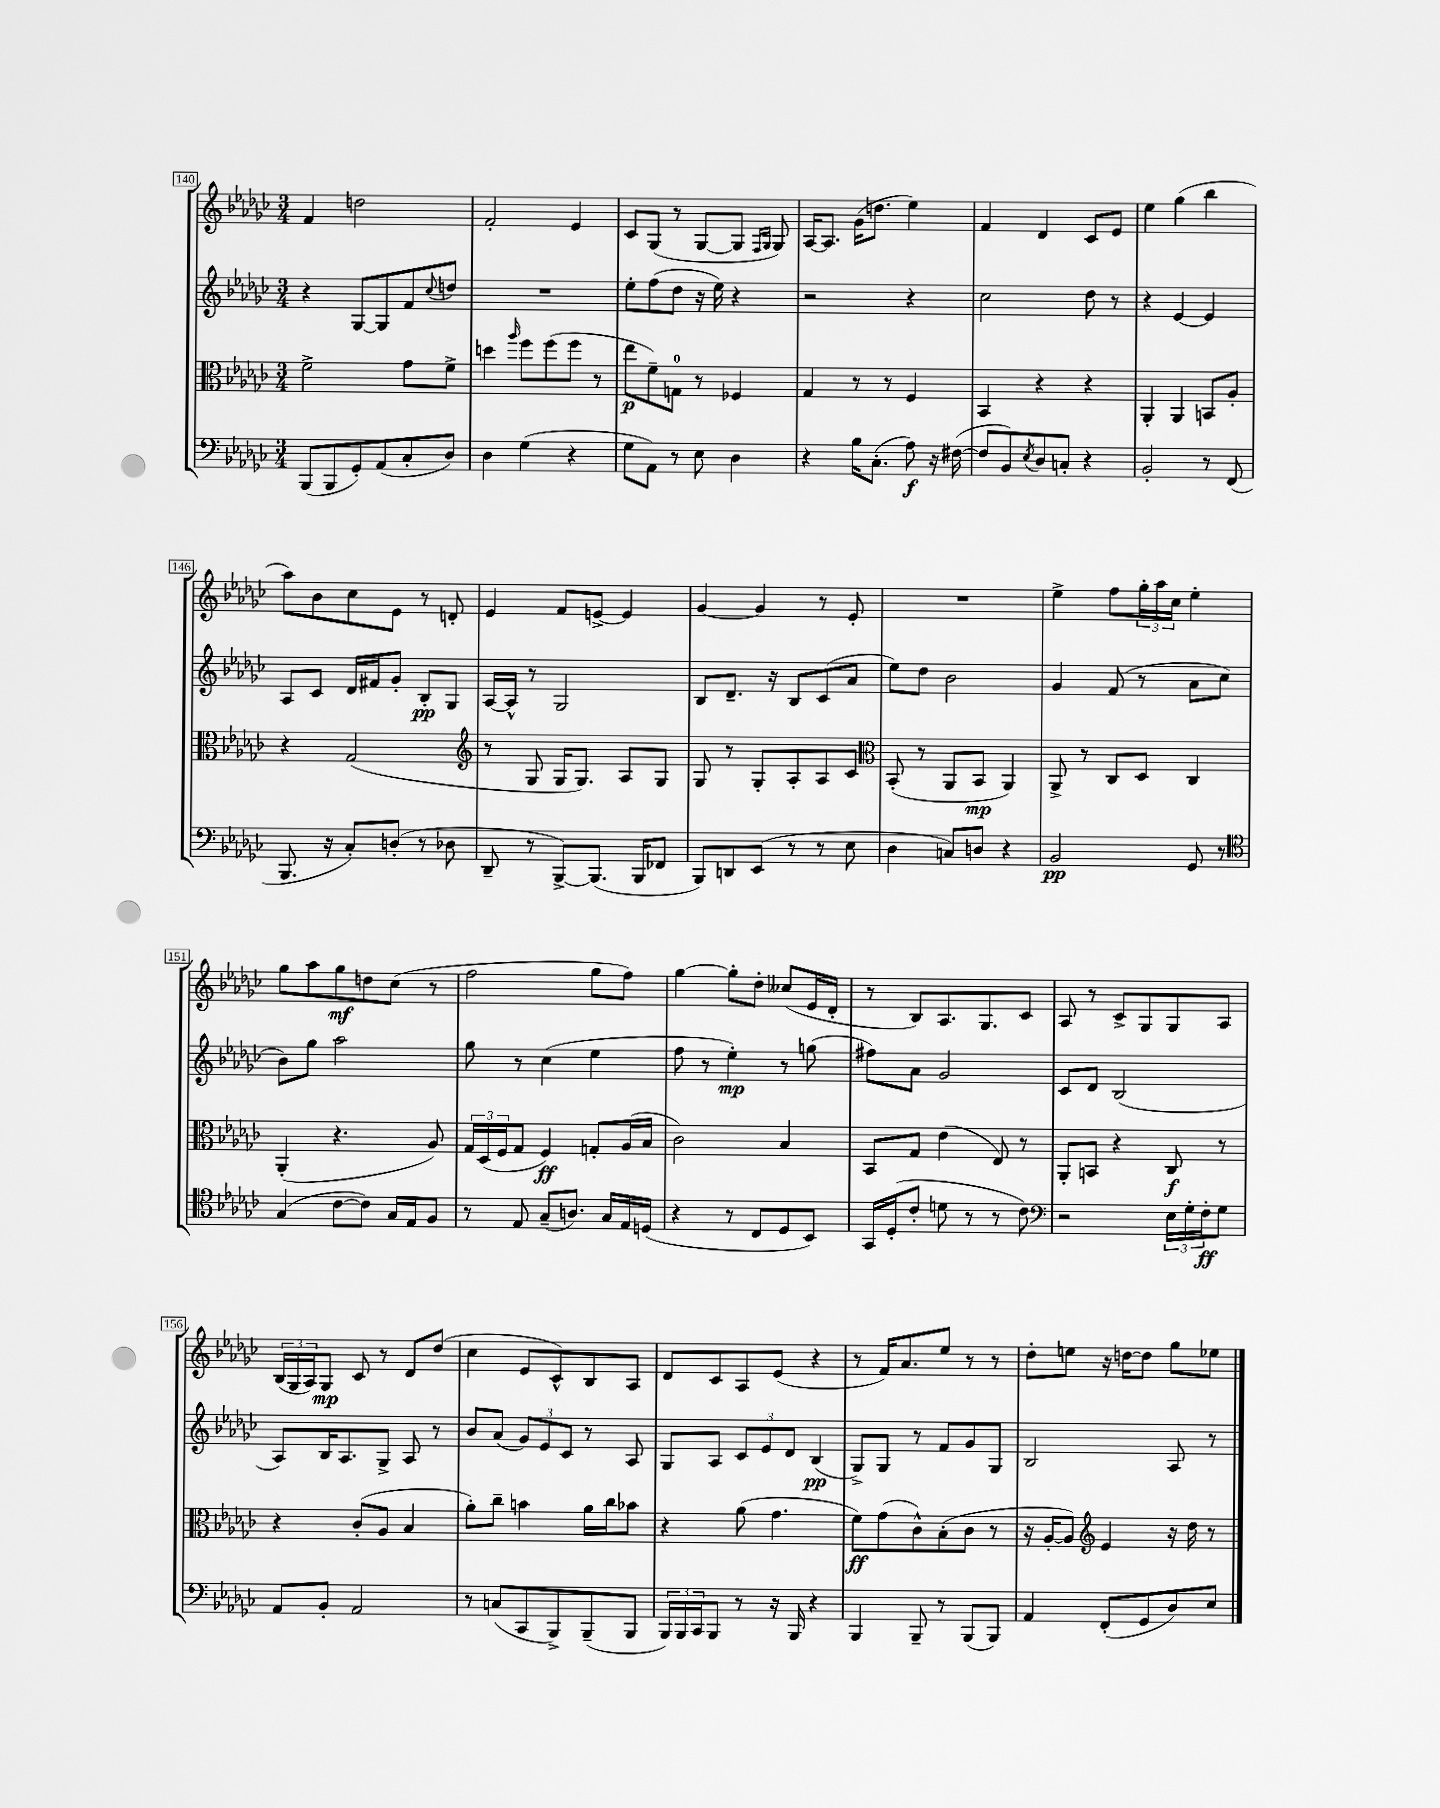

**kern	**kern	**kern	**kern
*staff4	*staff3	*staff2	*staff1
*clefF4	*clefC3	*clefG2	*clefG2
*k[b-e-a-d-g-c-]	*k[b-e-a-d-g-c-]	*k[b-e-a-d-g-c-]	*k[b-e-a-d-g-c-]
*M3/4	*M3/4	*M3/4	*M3/4
(8BBB-/L	2f^\	4r	4f/
8BBB-/	.	.	.
8GG-'/)	.	[8G-/L	2dd\
(8AA-/	.	8G-/]	.
8C-'/	8g-\L	8f/	.
.	.	8qqcc-/	.
8D-/J)	8f^\J	8dd/J	.
=	=	=	=
4D-\	4dd\	2.r	2f'/
.	16qqaa-/	.	.
(4G-\	8ff\L	.	.
.	(8ff\	.	.
4r	8ff\J	.	4e-/
.	8r	.	.
=	=	=	=
8G-\L	8ee-\L	8ee-'\L	8c-/L
8AA-\J)	8f~\)	(8ff\	(8G-/J
8r	8G\J	8dd-\J	8r
8E-\	8r	16r	[8G-/L
.	.	16ee-\)	.
4D-\	4F-/	4r	8G-/]J
.	.	.	16qqF/LL
.	.	.	16qqG-/JJ
.	.	.	8G-/)
=	=	=	=
4r	4G-/	2r	[16A-/LK
.	.	.	8.A-/]J
16B-\LK	8r	.	(16g-\LK
(8.C-'\J	.	.	8.dd\J
.	8r	.	.
8A-\)	4F/	4r	4ee-\)
16r	.	.	.
([16F#\	.	.	.
=	=	=	=
8F#/]L	4BB-/	2cc-\	4f/
8BB-/)	.	.	.
8qE-/	.	.	.
8D-/	4r	.	4d-/
8C'/J	.	.	.
4r	4r	8dd-\	8c-/L
.	.	8r	8e-/J
=	=	=	=
2BB-'/	4AA-'/	4r	4ee-\
.	4AA-/	[4e-/	(4gg-\
8r	8BB/L	4e-/]	4bb-\
(8FF/	8A-'/J	.	.
=	=	=	=
8.BBB-/	4r	8A-/L	8aa-\L)
.	.	8c-/J	8b-\
16r	.	.	.
8C-'/L)	(2G-/	16d-/LL	8cc-\
.	.	16f#/J	.
(8D'/J	.	8g-'/J	8e-\J
8r	.	8B-'/L	8r
8D-\	.	8G-/J	8d'/
=	=	=	=
*	*clefG2	*	*
8DD-~/	8r	[16A-/LL	4e-/
.	.	16A-^^/]JJ	.
8r	8G-/	8r	.
[8BBB-^/L)	16G-/LK	2G-/	8f/L
.	8.G-/J)	.	.
(8.BBB-/]J	.	.	[8e^/J
.	8A-/L	.	4e/]
16BBB-/LK	.	.	.
8FF-/J	8G-/J	.	.
=	=	=	=
8BBB-/L)	8G-/	8B-/L	[4g-/
8DD/	8r	8.d-~/J	.
(8EE-/J	8G-'/L	.	4g-/]
.	.	16r	.
8r	8A-'/	8B-/L	.
8r	8A-/	(8c-/	8r
8E-\	8c-/J	8a-/J	8e-'/
=	=	=	=
*	*clefC3	*	*
4D-\	(8BB-'/	8ee-\L)	2.r
.	8r	8dd-\J	.
8C/L)	8AA-/L	2b-\	.
8D/J	8BB-/J	.	.
4r	4AA-/)	.	.
=	=	=	=
2BB-/	8AA-^/	4g-/	4ee-^\
.	8r	.	.
.	8C-/L	(8f/	8ff\L
.	8D-/J	8r	24gg-'\L
.	.	.	24aa-\
.	.	.	24cc-\JJ
8GG-/	4C-/	8a-\L	4ee-'\
8r	.	8cc-\J	.
=	=	=	=
*clefC4	*	*	*
(4G-/	(4AA-'/	8b-\L)	8gg-\L
.	.	8gg-\J	8aa-\
[8c-\L	4.r	2aa-\	8gg-\
8c-\]J)	.	.	8dd\
16G-/LL	.	.	(8cc-\J
16E-/J	.	.	.
8F/J	8A-/)	.	8r
=	=	=	=
8r	24G-/LL	8gg-\	2ff\
.	(24D-/	.	.
.	24F/J	.	.
8E-/	8G-/J	8r	.
(8G-~/L	4F/)	(4cc-\	.
8.A/J)	.	.	.
.	8G'/L	4ee-\	8gg-\L
16G-/LL	.	.	.
16E-/	(16A-/L	.	8ff\J)
(16D/JJ	16B-/JJ	.	.
=	=	=	=
4r	2c-\)	8ff\	[4gg-\
.	.	8r	.
8r	.	4ee-'\)	8gg-'\]L
8C-/L	.	.	8dd-'\J
8D-/	4B-/	8r	(8cc--/L
8BB-/J)	.	(8gg\	16e-/L
.	.	.	16d-'/JJ
=	=	=	=
16GG-/LL	8BB-/L	8ff#\L)	8r
(16D-'/J	.	.	.
8c-'/J	8G-/J	8a-\J	8B-/L)
8d\	(4e-\	2g-/	8.A-/
8r	.	.	.
.	.	.	8.G-/
8r	8E-/)	.	.
8c-\)	8r	.	8c-/J
=	=	=	=
*clefF4	*	*	*
2r	8AA-'/L	8c-/L	8A-/
.	8BB/J	8d-/J	8r
.	4r	(2B-/	8c-^/L
.	.	.	8G-/
24E-\LL	8C-/	.	8G-/
24G-'\	.	.	.
24F'\J	.	.	.
8G-\J	8r	.	8A-/J
=	=	=	=
8AA-/L	4r	8A-/L)	(24B-/LL
.	.	.	24G-/
.	.	.	24A-/J)
8BB-'/J	.	16B-/K	8G-/J
.	.	8.A-/	.
2AA-/	(8c-'/L	.	8c-/
.	8A-/J	8G-^/J	8r
.	4B-/	8A-/	8d-/L
.	.	8r	(8dd-/J
=	=	=	=
8r	8a-'\L)	8b-/L	4cc-\
(8C/L	8cc-~\J	(8a-/J	.
8CC-/	4b\	12g-/L)	8e-/L
.	.	12e-/	.
8BBB-^/)	.	.	8c-^^/)
.	.	12c-/J	.
(8BBB-~/	16a-\LL	8r	8B-/
.	16cc-\J	.	.
8BBB-/J	8b-\J	8A-/	8A-/J
=	=	=	=
24BBB-/LL)	4r	8G-/L	8d-/L
24BBB-/	.	.	.
24CC-/J	.	.	.
8BBB-/J	.	8A-/J	8c-/
8r	(8a-\	12c-/L	8A-/
.	.	12e-/	.
16r	4.g-\	.	(8e-/J
.	.	12d-/J	.
16BBB-/	.	.	.
4r	.	(4B-/	4r
=	=	=	=
4BBB-/	8f\L)	8G-^/L)	8r
.	(8g-\	8G-/J	16f/LK)
.	.	.	8.a-/
8BBB-~/	8c-^^\)	8r	.
8r	(8B-'\	8f/L	8ee-/J
(8BBB-/L	8c-\J	8g-/	8r
8BBB-/J)	8r	8G-/J	8r
=	=	=	=
4AA-/	16r	2B-/	8dd-'\L
.	[16A-'/LK	.	.
.	8A-/]J)	.	8ee\J
*	*clefG2	*	*
(8FF'/L	4e-/	.	16r
.	.	.	[16dd\LK
8GG-/	.	.	8dd\]J
8D-/)	16r	8A-/	8gg-\L
.	16dd-\	.	.
8E-/J	8r	8r	8ee-\J
==	==	==	==
*-	*-	*-	*-
